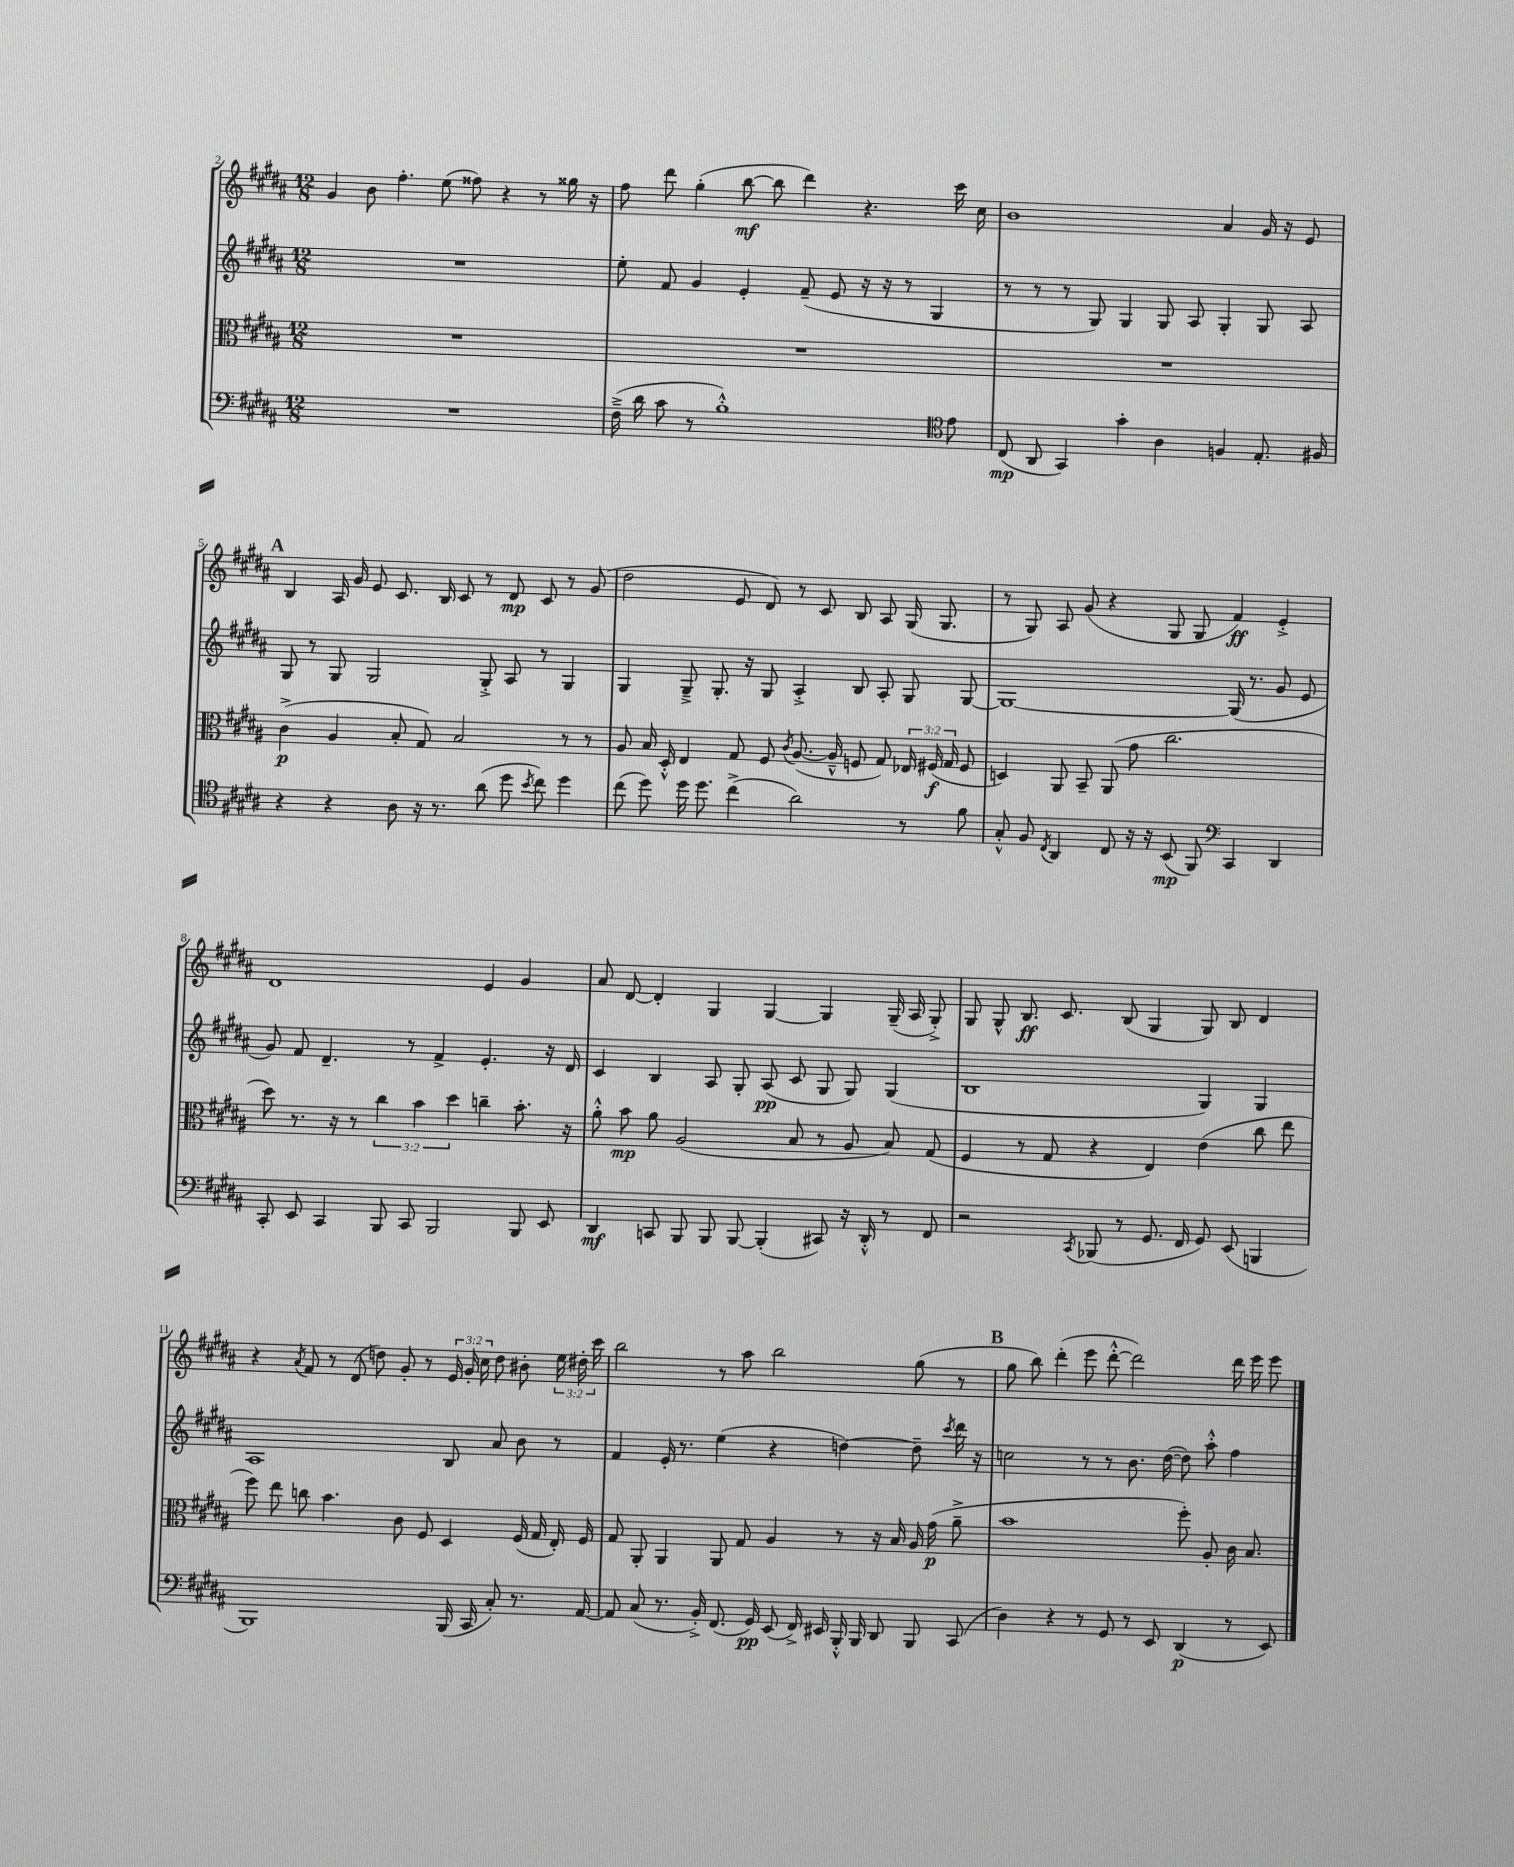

**kern	**kern	**kern	**kern
*staff4	*staff3	*staff2	*staff1
*clefF4	*clefC3	*clefG2	*clefG2
*k[f#c#g#d#a#]	*k[f#c#g#d#a#]	*k[f#c#g#d#a#]	*k[f#c#g#d#a#]
*M12/8	*M12/8	*M12/8	*M12/8
1.r	1.r	1.r	4g#
.	.	.	8b
.	.	.	4.ff#'
.	.	.	(8ee
.	.	.	8ff##)
.	.	.	4r
.	.	.	8r
.	.	.	16gg##
.	.	.	16r
=	=	=	=
(16F#~^	1.r	8ee'	8ff#
16d#	.	.	.
8c#	.	8f#	8ddd#
8r	.	4g#	(4gg#'
1B'^^)	.	.	.
.	.	4e'	[8bb
.	.	.	8bb]
.	.	(8f#~	4ddd#)
.	.	8e	.
.	.	16r	4.r
.	.	16r	.
.	.	8r	.
.	.	4G#	.
*clefC4	*	*	*
8e	.	.	16ccc#
.	.	.	16cc#
=	=	=	=
(8C#	1.r	8r	1b
8AA#	.	8r	.
4GG#)	.	8r	.
.	.	8G#)	.
4g#'	.	4G#	.
4A#	.	8G#	.
.	.	8A#	.
4F	.	4G#'	4a#
8.E'	.	8G#	16g#
.	.	.	16r
.	.	8A#	8e
16F#	.	.	.
=	=	=	=
4r	(4c#^	8G#	4B
.	.	8r	.
4r	4A#	8G#	16A#
.	.	.	16g#
.	.	2G#	8e
8A#	8B'	.	8.c#
16r	8G#)	.	.
8.r	.	.	16B
.	2B	.	8c#
(8a#	.	8G#'^	8r
8dd#	.	8A#	8d#
8qb	.	.	.
8cc#)	.	8r	8c#
4dd#	8r	4G#	8r
.	8r	.	(8g#
=	=	=	=
(8cc#	8A#	4G#	2dd#
8dd#)	16B	.	.
.	16D#'^^	.	.
16dd#	4E	8G#~^	.
8.dd#	.	.	.
.	.	8.G#'	.
(4cc#^	8G#	.	8e
.	.	16r	.
.	8F#	8G#	8d#)
.	8qc#	.	.
2a#)	([8.A#	4A#'^	8r
.	.	.	8c#
.	16A#~^^]	.	.
.	8F	8B	8B
.	8G#)	8A#'	8A#
8r	24E-	8G#	(16G#
.	(24F#	.	.
.	.	.	8.G#
.	24G#	.	.
8f#	8F#	[8G#	.
=	=	=	=
8G#'^^	4D)	1G#_	8r
8F#	.	.	8G#)
8qC#	.	.	.
4AA#	8AA#	.	8A#
.	8BB~	.	(8g#
8C#	(8AA#	.	4r
16r	8g#	.	.
16r	.	.	.
(8BB	2.cc#	.	8G#
8FF#)	.	.	8G#
*clefF4	*	*	*
4CC#	.	(16G#]	4f#)
.	.	8.r	.
4DD#	.	8g#	4e'^
.	.	8e	.
=	=	=	=
8CC#'	8dd#)	8g#)	1d#
8EE	8.r	8f#	.
4CC#	.	4.d#~	.
.	16r	.	.
.	8r	.	.
8BBB	6cc#	.	.
8CC#	.	8r	.
.	6b	.	.
2BBB	.	4f#^	.
.	6dd#	.	.
.	4cc~	4.e'	4e
8BBB	8.b'	.	4g#
8EE	.	16r	.
.	16r	16d#	.
=	=	=	=
4DD#	8a#'^^	4c#	8a#
.	8b	.	[8d#
8CC	8a#	4B	4d#']
8BBB	(2A#	.	.
8BBB	.	8A#	4G#
[8BBB	.	8G#'	.
(4BBB']	.	(8A#	[4G#
.	8B	8c#	.
8CC#)	8r	8G#	4G#]
16r	8A#	8G#)	.
16DD#'^^	.	.	.
8r	8B)	(4G#	(16G#~
.	.	.	16A#
8FF#	(8G#	.	8G#'^)
=	=	=	=
2r	4F#	1B	8G#
.	.	.	8G#^^
.	8r	.	8.B
.	8G#	.	.
.	.	.	8.c#
8qCC#	.	.	.
(8BBB-	4r	.	.
8r	.	.	(8B
8.GG#	4E)	.	4G#
16FF#	.	.	.
8GG#)	(4e	4G#)	8G#)
(8EE	.	.	8B
4BBB	8cc#	4G#	4d#
.	8ee	.	.
=	=	=	=
1BBB)	8ff#)	1A#	4r
.	8ee	.	.
.	.	.	8qa#
.	8cc	.	8f#
.	4.b	.	8r
.	.	.	(8d#
.	.	.	8dd)
.	8c#	.	8g#'
.	8F#	.	8r
(16BBB	4D#	8B	24e
.	.	.	24g#'
16CC#	.	.	.
.	.	.	24cc#
8C#')	.	8a#	8dd
8.r	(16F#	8b	8b#'
.	16G#	.	.
.	16E')	8r	24ee
.	.	.	24dd#'
[16AA#	16F#	.	.
.	.	.	24ccc#
=	=	=	=
8AA#]	8G#	4f#	2bb
(8C#	8AA#'	.	.
8.r	4AA#	16e'	.
.	.	8.r	.
16BB'^)	.	.	.
(8.FF#	8AA#	(4ee	8r
.	8G#	.	8aa#
16GG#)	.	.	.
(8EE	4A#	4r	2bb
16FF#^)	.	.	.
16EE#	.	.	.
16BBB'^^	8r	[4dd)	.
16BBB	.	.	.
8DD#	16r	.	.
.	16B	.	.
8BBB	16A#	8dd~]	(8gg#
.	(16g#	.	.
.	.	8qccc#	.
(8CC#	8a#~^	16ddd#	8r
.	.	16r	.
=	=	=	=
4D#)	1b	2cc	8gg#
.	.	.	8bb)
4r	.	.	(4ddd#'
8r	.	8r	8eee
8GG#	.	8r	[8ddd#'^^
8r	.	8.b	2ddd#])
8EE	.	.	.
.	.	([16dd#	.
(4DD#	8ff#')	8dd#])	.
.	8A#'	8aa#'^^	.
8r	16c#	4ff#	16ddd#
.	8.B	.	16eee
8EE)	.	.	8eee
==	==	==	==
*-	*-	*-	*-
